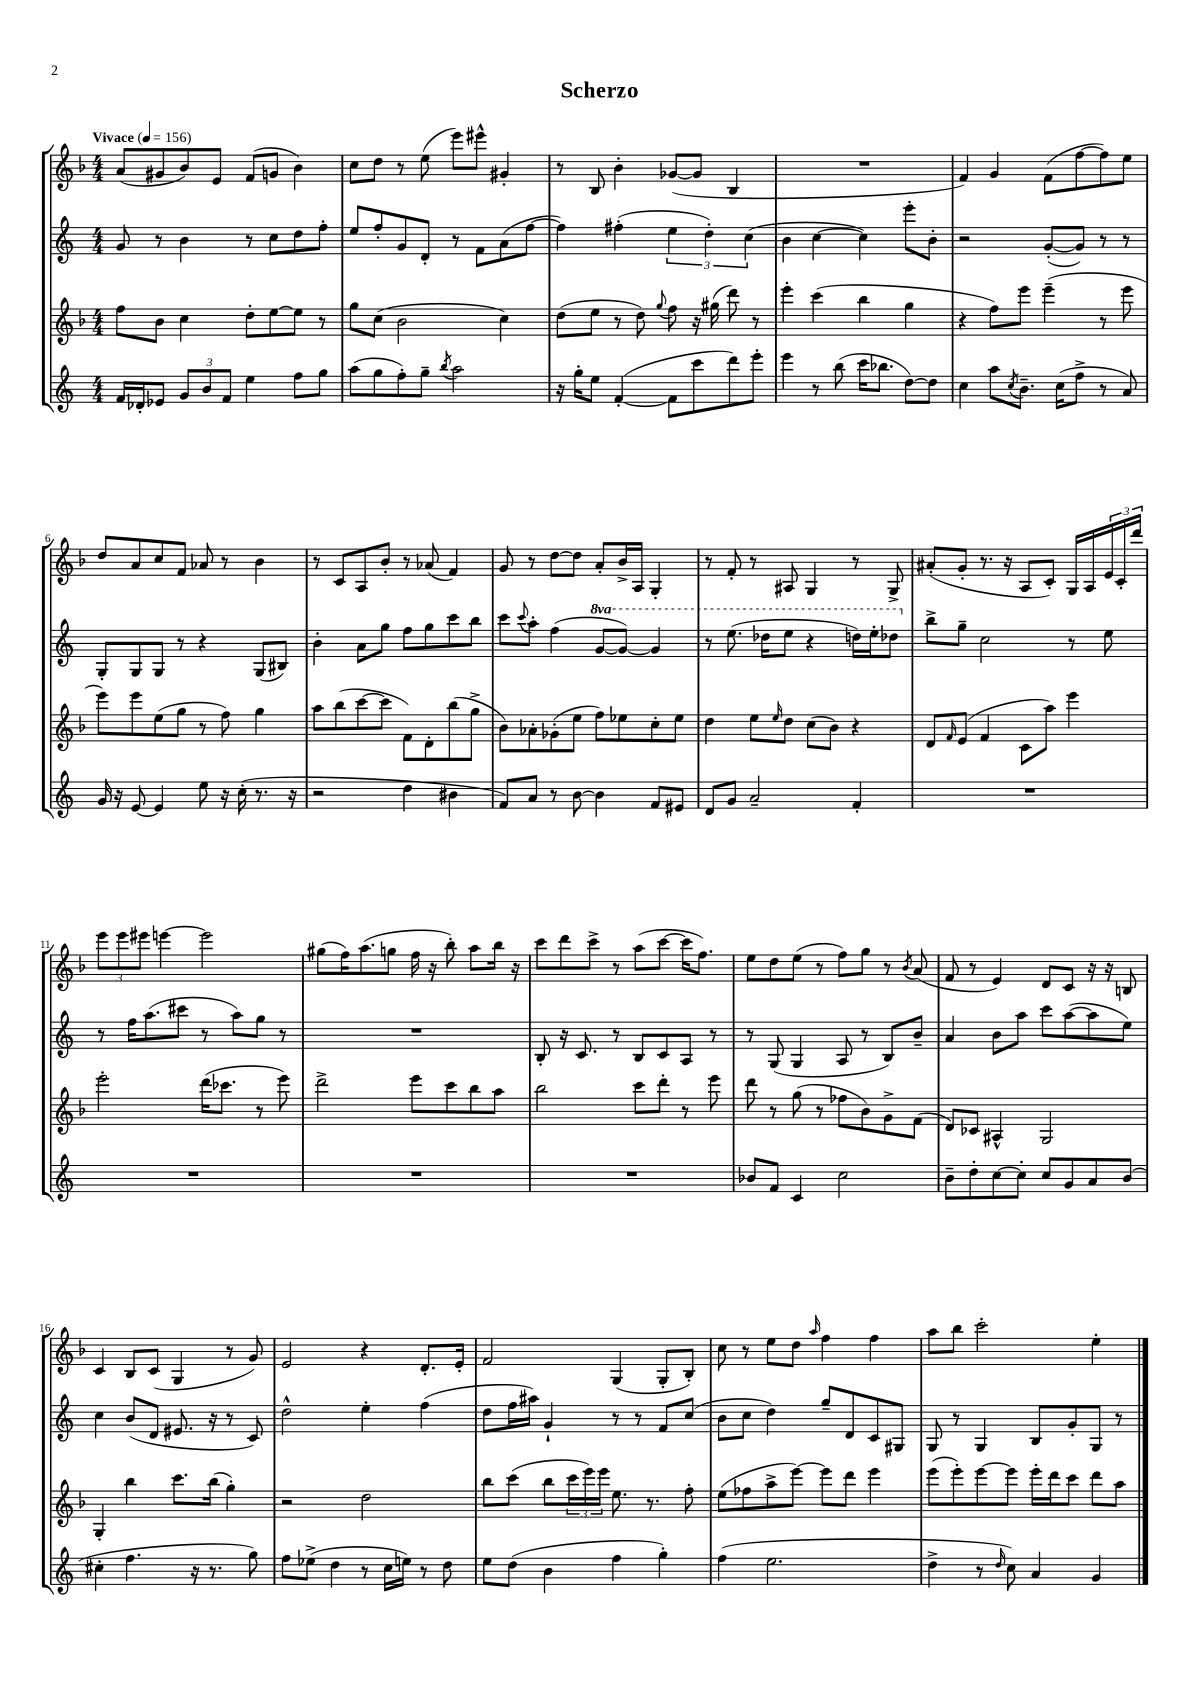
\header { title = "Scherzo" }
<<
\new StaffGroup <<
\new Staff = "s0" {
    \clef treble \key f \major \numericTimeSignature \time 4/4 \tempo "Vivace" 4 = 156
    a'8( gis'8 bes'8) e'8 f'8( g'8 bes'4) |
    c''8 d''8 r8 e''8( e'''8) eis'''8-^ gis'4-. |
    r8 bes8 bes'4-. ges'8~( ges'8 bes4 |
    R1 |
    f'4) g'4 f'8( f''8~ f''8) e''8 |
    d''8 a'8 c''8 f'8 aes'8 r8 bes'4 |
    r8 c'8 a8 bes'8-. r8 aes'8( f'4) |
    g'8 r8 d''8~ d''8 a'8-. bes'16-> a16 g4-. |
    r8 f'8-. r8 ais8 g4 r8 g8-> |
    ais'8-.( g'8-. r8. r16 a8 c'8-.) g16 a16 \tuplet 3/2 { e'16 c'16-. d'''16 } |
    \tuplet 3/2 { e'''8 e'''8 eis'''8 } e'''4~ e'''2 |
    gis''8( f''16) a''8.( g''8 f''16 r16 bes''8-.) a''8 bes''16 r16 |
    c'''8 d'''8 c'''8-> r8 a''8( c'''8~ c'''16 f''8.) |
    e''8 d''8 e''8( r8 f''8) g''8 r8 \acciaccatura { bes'8 } a'8( |
    f'8 r8 e'4) d'8 c'8 r16 r16 b8 |
    c'4 bes8 c'8( g4 r8 g'8) |
    e'2 r4 d'8.-. e'16-. |
    f'2 g4( g8-. bes8-.) |
    c''8 r8 e''8 d''8 \grace { a''16 } f''4 f''4 |
    a''8 bes''8 c'''2-. e''4-. \bar "|." |
}
\new Staff = "s1" {
    \clef treble \key c \major \numericTimeSignature \time 4/4 \set Staff.ottavationMarkups = #ottavation-simple-ordinals
    g'8 r8 b'4 r8 c''8 d''8 f''8-. |
    e''8 f''8-. g'8 d'8-. r8 f'8 a'8( f''8~ |
    f''4) fis''4-.( \tuplet 3/2 { e''4 d''4-.) c''4( } |
    b'4 c''4~ c''4) e'''8-. b'8-. |
    r2 g'8~-.( g'8) r8 r8 |
    g8-. g8 g8 r8 r4 g8( bis8) |
    b'4-. a'8 g''8 f''8 g''8 c'''8 b''8 |
    c'''8 \appoggiatura { c'''8 } a''8-. f''4( \ottava #1 g''8~ g''8~) g''4 |
    r8 e'''8.( des'''16 e'''8 r4 d'''16) e'''16-. des'''8 \ottava #0 |
    b''8-> g''8-- c''2 r8 e''8 |
    r8 f''16 a''8.( cis'''8 r8 a''8) g''8 r8 |
    R1 |
    b8-. r16 c'8. r8 b8 c'8 a8 r8 |
    r8 g8( g4 a8 r8 b8) b'8-- |
    a'4 b'8 a''8 c'''8 a''8~( a''8 e''8) |
    c''4 b'8( d'8 eis'8. r16 r8 c'8) |
    d''2-^ e''4-. f''4( |
    d''8 f''16 ais''16) g'4-! r8 r8 f'8 c''8( |
    b'8 c''8 d''4) g''8-- d'8 c'8 gis8 |
    g8 r8 g4 b8 g'8-. g8 r8 \bar "|." |
}
\new Staff = "s2" {
    \clef treble \key f \major \numericTimeSignature \time 4/4
    f''8 bes'8 c''4 d''8-. e''8~ e''8 r8 |
    g''8 c''8( bes'2 c''4) |
    d''8( e''8 r8 d''8) \appoggiatura { g''8 } f''8 r16 gis''16( d'''8) r8 |
    e'''4-. c'''4( bes''4 g''4 |
    r4 f''8) e'''8 e'''4--( r8 e'''8 |
    e'''8) e'''8 e''8( g''8 r8 f''8) g''4 |
    a''8 bes''8( c'''8~ c'''8 f'8) d'8-. bes''8( g''8-> |
    bes'8) aes'8-. ges'8-.( e''8 f''8) ees''8 c''8-. ees''8 |
    d''4 e''8 \grace { e''16 } d''8 c''8( bes'8) r4 |
    d'8 \grace { f'16 } e'8( f'4 c'8 a''8) e'''4 |
    e'''2-. d'''16( ces'''8. r8 e'''8) |
    d'''2-> e'''8 c'''8 bes''8 a''8 |
    bes''2 c'''8 d'''8-. r8 e'''8 |
    d'''8 r8 g''8( r8 fes''8 bes'8) g'8-> f'8( |
    d'8) ces'8 ais4-^ g2 |
    g4-. bes''4 c'''8. bes''16( g''4-.) |
    r2 d''2 |
    bes''8 c'''8( bes''8 \tuplet 3/2 { c'''16 e'''16) e'''16 } e''8. r8. f''8-. |
    e''8( fes''8 a''8-> e'''8~) e'''8 d'''8 e'''4 |
    e'''8( e'''8-.) e'''8~ e'''8 e'''16-. d'''16 c'''8 d'''8 a''8 \bar "|." |
}
\new Staff = "s3" {
    \clef treble \key c \major \numericTimeSignature \time 4/4
    f'16 des'16-. ees'8 \tuplet 3/2 { g'8 b'8 f'8 } e''4 f''8 g''8 |
    a''8( g''8 f''8-.) g''8-- \acciaccatura { b''8 } a''2 |
    r16 g''16-. e''8 f'4~-.( f'8 c'''8 d'''8) e'''8-. |
    e'''4 r8 b''8( c'''16 bes''8. d''8~) d''8 |
    c''4 a''8 \acciaccatura { c''8 } b'8.-- c''16( f''8-> r8 a'8) |
    g'16 r16 e'8~ e'4 e''8 r16 c''16-.( r8. r16 |
    r2 d''4 bis'4 |
    f'8) a'8 r8 b'8~ b'4 f'8 eis'8 |
    d'8 g'8 a'2-- f'4-. |
    R1 |
    R1 |
    R1 |
    R1 |
    bes'8 f'8 c'4 c''2 |
    b'8-- d''8-. c''8~ c''8-. c''8 g'8 a'8 b'8( |
    cis''4-. f''4. r16 r8. g''8) |
    f''8 ees''8->( d''4 r8 c''16 e''16) r8 d''8 |
    e''8 d''8( b'4 f''4 g''4-.) |
    f''4( e''2. |
    d''4-> r8 \grace { d''16 } c''8) a'4 g'4 \bar "|." |
}
>>
>>
